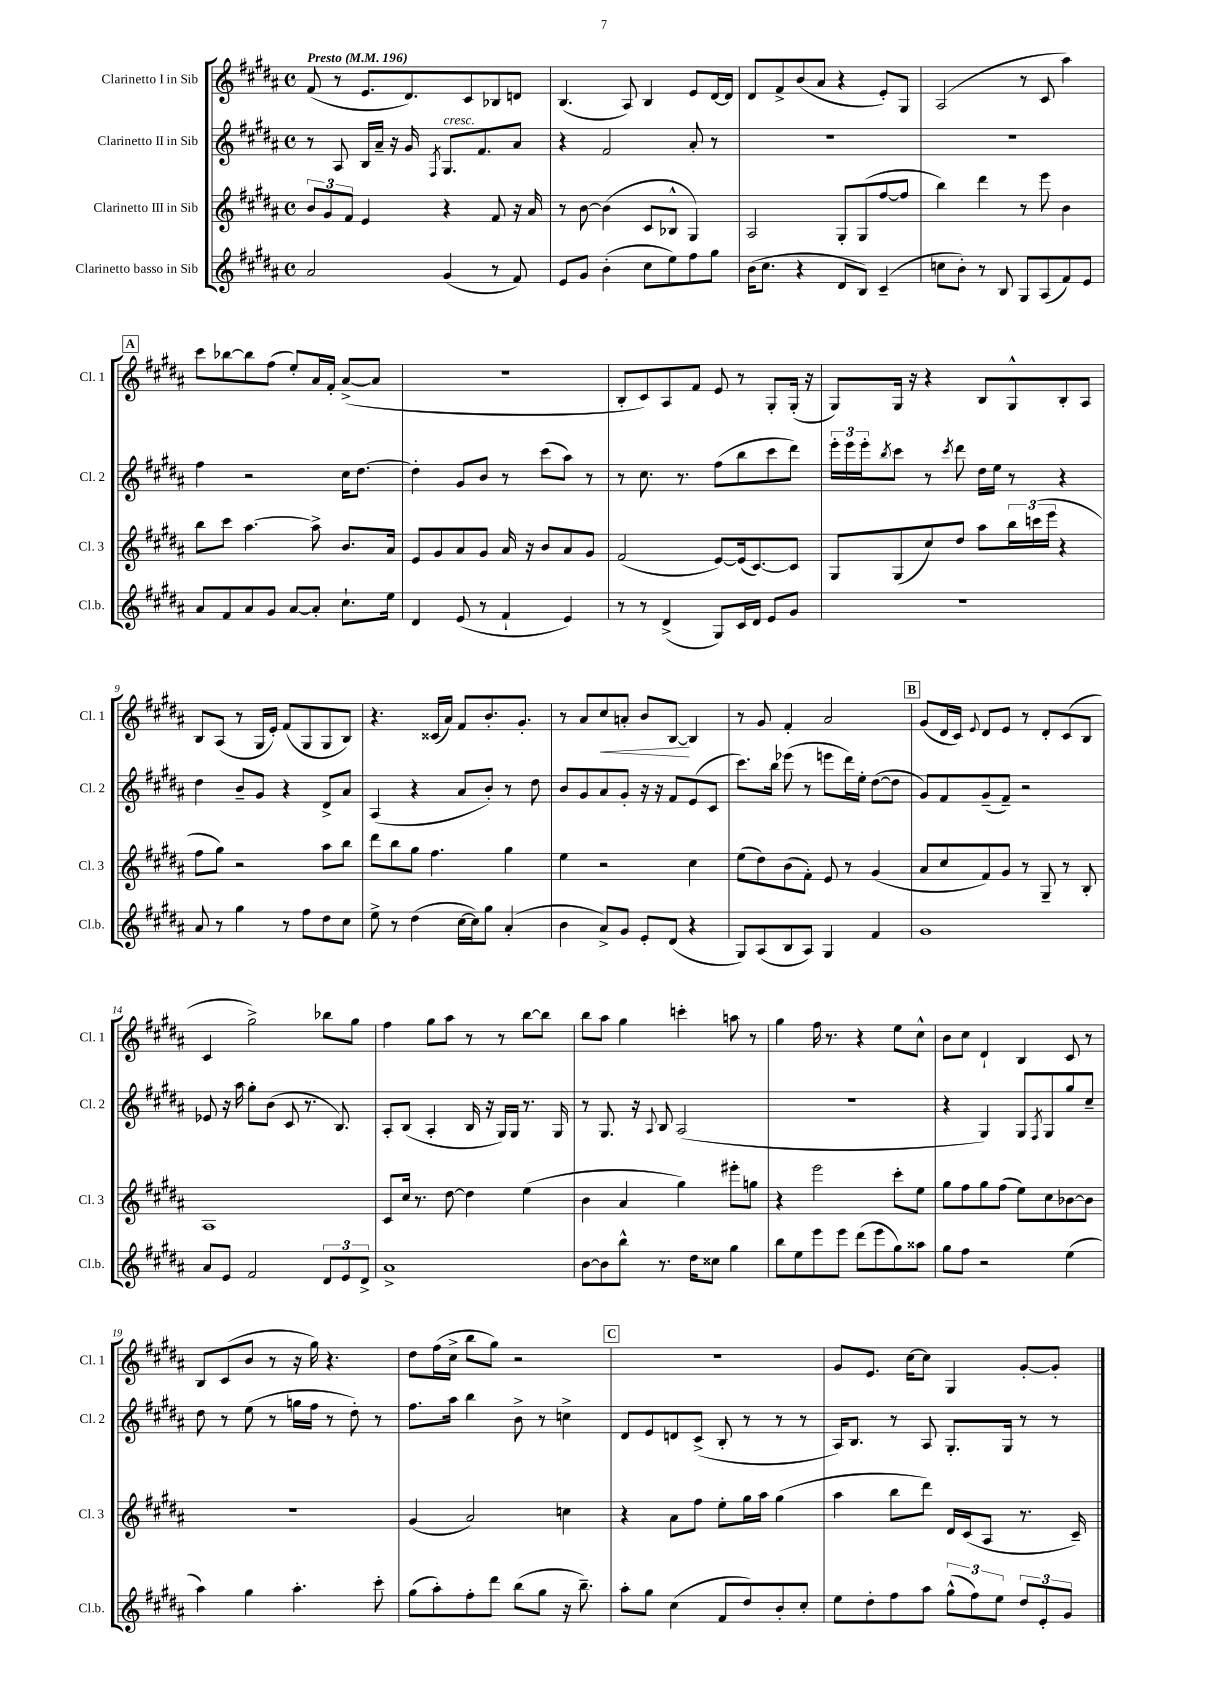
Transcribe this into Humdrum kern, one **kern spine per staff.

**kern	**kern	**kern	**kern
*staff4	*staff3	*staff2	*staff1
*clefG2	*clefG2	*clefG2	*clefG2
*k[f#c#g#d#a#]	*k[f#c#g#d#a#]	*k[f#c#g#d#a#]	*k[f#c#g#d#a#]
*M4/4	*M4/4	*M4/4	*M4/4
*met(c)	*met(c)	*met(c)	*met(c)
*MM196	*MM196	*MM196	*MM196
2a#/	12b/L	8r	(8f#/
.	12g#/	.	.
.	.	8A#/	8r
.	12f#/J	.	.
.	4e/	16B/LL	8.e/L
.	.	16a#~/JJ	.
.	.	16r	.
.	.	16g#/	8.d#/)
.	.	8qF#/	.
(4g#/	4r	8.G#/L	.
.	.	.	8c#/
.	.	8.f#/	.
8r	8f#/	.	8B-/
8f#/)	16r	8a#/J	8d/J
.	16a#/	.	.
=	=	=	=
8e/L	8r	4r	(4.B/
8g#/J	[8b\	.	.
(4b'\	(4b\]	2f#/	.
.	.	.	8A#/)
8cc#\L	8c#/L	.	4B/
8ee\)	8B-^^/J	.	.
8ff#\	4G#/)	8a#'/	8e/L
8gg#\J	.	8r	[16d#/L
.	.	.	16d#/]JJ
=	=	=	=
(16b\LK	2A#/	1r	8d#/L
8.cc#\J	.	.	.
.	.	.	8f#^/
4r	.	.	(8b/
.	.	.	8a#/J
8d#/L	8G#'/L	.	4r
8B/J)	(8G#/	.	.
(4c#~/	[8ff#/	.	8e'/L)
.	8ff#/]J	.	8G#/J
=	=	=	=
8cc\L	4bb\)	1r	(2A#/
8b'\J)	.	.	.
8r	4ddd#\	.	.
8B/	.	.	.
8G#/L	8r	.	8r
(8A#/	8eee\	.	8c#/
8f#/)	4b\	.	4aa#\)
8e/J	.	.	.
=	=	=	=
8a#/L	8bb\L	4ff#\	8ccc#\L
8f#/	8ccc#\J	.	[8bb-\
8a#/	[4.aa#\	2r	8bb-\]
8g#/J	.	.	(8ff#\J
[8a#/L	.	.	8ee'/L)
8a#'/]J	8aa#^\]	.	16a#/L
.	.	.	16f#'/JJ
8.cc#`\L	8.b/L	16cc#\LK	([8a#^/L
.	.	[8.dd#\J	.
.	.	.	8a#/]J
16ee\Jk	16a#/Jk	.	.
=	=	=	=
4d#/	8e/L	4dd#'\]	1r
.	8g#/	.	.
(8e/	8a#/	8g#/L	.
8r	8g#/J	8b/J	.
4f#`/	16a#/	8r	.
.	16r	.	.
.	8b/L	(8ccc#\L	.
4e/)	8a#/	8aa#\J)	.
.	8g#/J	8r	.
=	=	=	=
8r	(2f#/	8r	8B'/L
8r	.	8.cc#\	8c#/)
(4d#^/	.	.	8A#/
.	.	8.r	.
.	.	.	8f#/J
8G#/L)	[8e/L)	(8ff#\L	8e/
16c#/L	(16e/]k	8bb\	8r
16d#/JJ	[8.c#/)	.	.
8e/L	.	8ccc#\	8G#'/L
8g#/J	8c#/]J	8ddd#\J)	(16G#'/Jk
.	.	.	16r
=	=	=	=
1r	8G#/L	24eee'\LL	8G#/L)
.	.	24eee\	.
.	.	24eee'\J	.
.	.	8qbb/	.
.	(8G#/	8ccc#\J	16G#/Jk
.	.	.	16r
.	8cc#/)	8r	4r
.	.	8qccc#/	.
.	8dd#/J	8ddd#\	.
.	8aa#\L	16dd#\LL	8B/L
.	.	16ee\JJ	.
.	24bb\L	8r	8G#^^/
.	(24ccc\	.	.
.	24eee\JJ	.	.
.	4r	4r	8B'/
.	.	.	8A#/J
=	=	=	=
8a#/	8ff#\L	4dd#\	8B/L
8r	8gg#\J)	.	(8A#/J
4gg#\	2r	8b~/L	8r
.	.	8g#/J	16G#/LL
.	.	.	16e'/JJ)
8r	.	4r	(8f#/L
8ff#\L	.	.	8G#/
8dd#\	8aa#\L	8d#^/L	8G#/
8cc#\J	8bb\J	8a#/J	8B/J)
=	=	=	=
8ee^\	8ddd#\L	(4A#/	4.r
8r	8bb\	.	.
(4dd#\	8gg#\J	4r	.
.	4.ff#\	.	(16c##/LL
.	.	.	16a#/JJ)
[16cc#\LL	.	8a#/L	8f#/L
16cc#\]J)	.	.	.
8gg#\J	.	8b'/J)	8.b'/
(4a#'/	4gg#\	8r	.
.	.	.	8.g#'/J
.	.	8dd#\	.
=	=	=	=
4b\	4ee\	8b/L	8r
.	.	8g#/	8a#/L
8a#^/L)	2r	8a#/	8cc#/
8g#/J	.	8g#'/J	8a'/J
8e'/L	.	16r	8b/L
.	.	16r	.
(8d#/J	.	8f#/L	[8B/J
4r	4cc#\	(8e/	4B/]
.	.	8c#/J	.
=	=	=	=
8G#/L)	(8ee\L	8.ccc#\L)	8r
(8A#/	8dd#\)	.	8g#/
.	.	16bb\Jk	.
8B/	(8b\	(8eee-\	4f#'/
8A#/J)	8f#'\J)	8r	.
4G#/	8e/	8eee\L	2a#/
.	8r	16ddd#\L)	.
.	.	16ee'\JJ	.
4f#/	(4g#/	([8dd#\L	.
.	.	8dd#\]J	.
=	=	=	=
1g#	8a#/L	8g#/L)	(8g#/L
.	8cc#/	8f#/	16d#/L
.	.	.	16c#/JJ)
.	.	.	8qqe/
.	8f#/)	(8g#~/	8d#/L
.	8g#/J	8f#~/J)	8e/J
.	8r	2r	8r
.	8G#~/	.	8d#'/L
.	8r	.	(8c#/
.	8B'/	.	8B/J
=	=	=	=
8a#/L	1A#	8e-/	4c#/
8e/J	.	16r	.
.	.	16aa#\	.
2f#/	.	8gg#'\L	2gg#^\)
.	.	(8b\J	.
.	.	8c#/	.
.	.	8.r	.
12d#/L	.	.	8bb-\L
.	.	8.B/)	.
12e/	.	.	.
.	.	.	8gg#\J
12d#^/J	.	.	.
=	=	=	=
1a#^	8c#/L	8A#'/L	4ff#\
.	16cc#/Jk	(8B/J	.
.	8.r	.	.
.	.	4A#'/	8gg#\L
.	[8dd#\	.	8aa#\J
.	4dd#\]	16B/	8r
.	.	16r	.
.	.	16G#/LL)	8r
.	.	16G#/JJ	.
.	(4ee\	8.r	[8bb\L
.	.	.	8bb\]J
.	.	16G#/	.
=	=	=	=
[8b\L	4b\	8r	8bb\L
8b\]	.	8.G#/	8aa#\J
8bb^^\J	4a#/	.	4gg#\
.	.	16r	.
.	.	8qqA#/	.
8.r	.	8B/	.
.	4gg#\)	(2A#/	4ccc'\
16dd#\LK	.	.	.
8cc##\J	.	.	.
4gg#\	8eee#'\L	.	8aa\
.	8gg\J	.	8r
=	=	=	=
8bb\L	4r	1r	4gg#\
8ee\	.	.	.
8eee\	2eee\	.	16ff#\
.	.	.	8.r
8eee\J	.	.	.
(8ddd#\L	.	.	4r
8eee\	.	.	.
8gg#\)	8ccc#'\L	.	8ee\L
8aa##\J	8ee\J	.	8cc#^^\J
=	=	=	=
8gg#\L	8gg#\L	4r	8b\L
8ff#\J	8ff#\	.	8cc#\J
2r	8gg#\	4G#/)	4d#`/
.	(8ff#\J	.	.
.	8ee\L)	8G#/L	4B/
.	.	8qF#/	.
.	8cc#\	8G#/	.
(4ee\	[8b-\	8gg#/	8c#/
.	8b-\]J	8cc#~/J	8r
=	=	=	=
4aa#\)	1r	8dd#\	8B/L
.	.	8r	(8c#/
4gg#\	.	(8ee\	8b/J
.	.	8r	8r
4.aa#'\	.	16gg\LL	16r
.	.	16ff#\JJ	16gg#\)
.	.	8r	4.r
.	.	8dd#'\)	.
8ccc#'\	.	8r	.
=	=	=	=
(8gg#\L	(4g#/	8.ff#\L	8dd#\L
8aa#'\)	.	.	(16ff#\L
.	.	16aa#\Jk	16cc#^\JJ
8ff#'\	2a#/)	4bb\	8bb\L
8ddd#\J	.	.	8gg#\J)
(8bb\L	.	8b^\	2r
8gg#\J	.	8r	.
16r	4cc\	4cc^\	.
8.bb~\)	.	.	.
=	=	=	=
8aa#'\L	4r	8d#/L	1r
8gg#\J	.	8e/	.
(4cc#\	8a#\L	8d/	.
.	8ff#\J	(8c#^/J	.
8f#/L	8ee'\L	8B'/	.
8dd#/)	16gg#\L	8r	.
.	16aa#\JJ	.	.
8b'/	(4gg#\	8r	.
8cc#'/J	.	8r	.
=	=	=	=
8ee\L	4aa#\	16A#/LK)	8g#/L
.	.	8.B/J	.
8dd#'\	.	.	8.e/J
8ff#\	8bb\L	8r	.
.	.	.	[16cc#\LK
8aa#\J	8ddd#\J)	8A#/	8cc#\]J
(12gg#^^\L	16d#/LL	8.G#'/L	4G#/
.	(16c#/J	.	.
12ff#\)	.	.	.
.	8A#/J	.	.
12ee\J	.	.	.
.	.	16G#/Jk	.
12dd#/L	8.r	8r	[8g#'/L
12e'/	.	.	.
.	.	8r	8g#'/]J
12g#/J	.	.	.
.	16c#~/)	.	.
==	==	==	==
*-	*-	*-	*-
